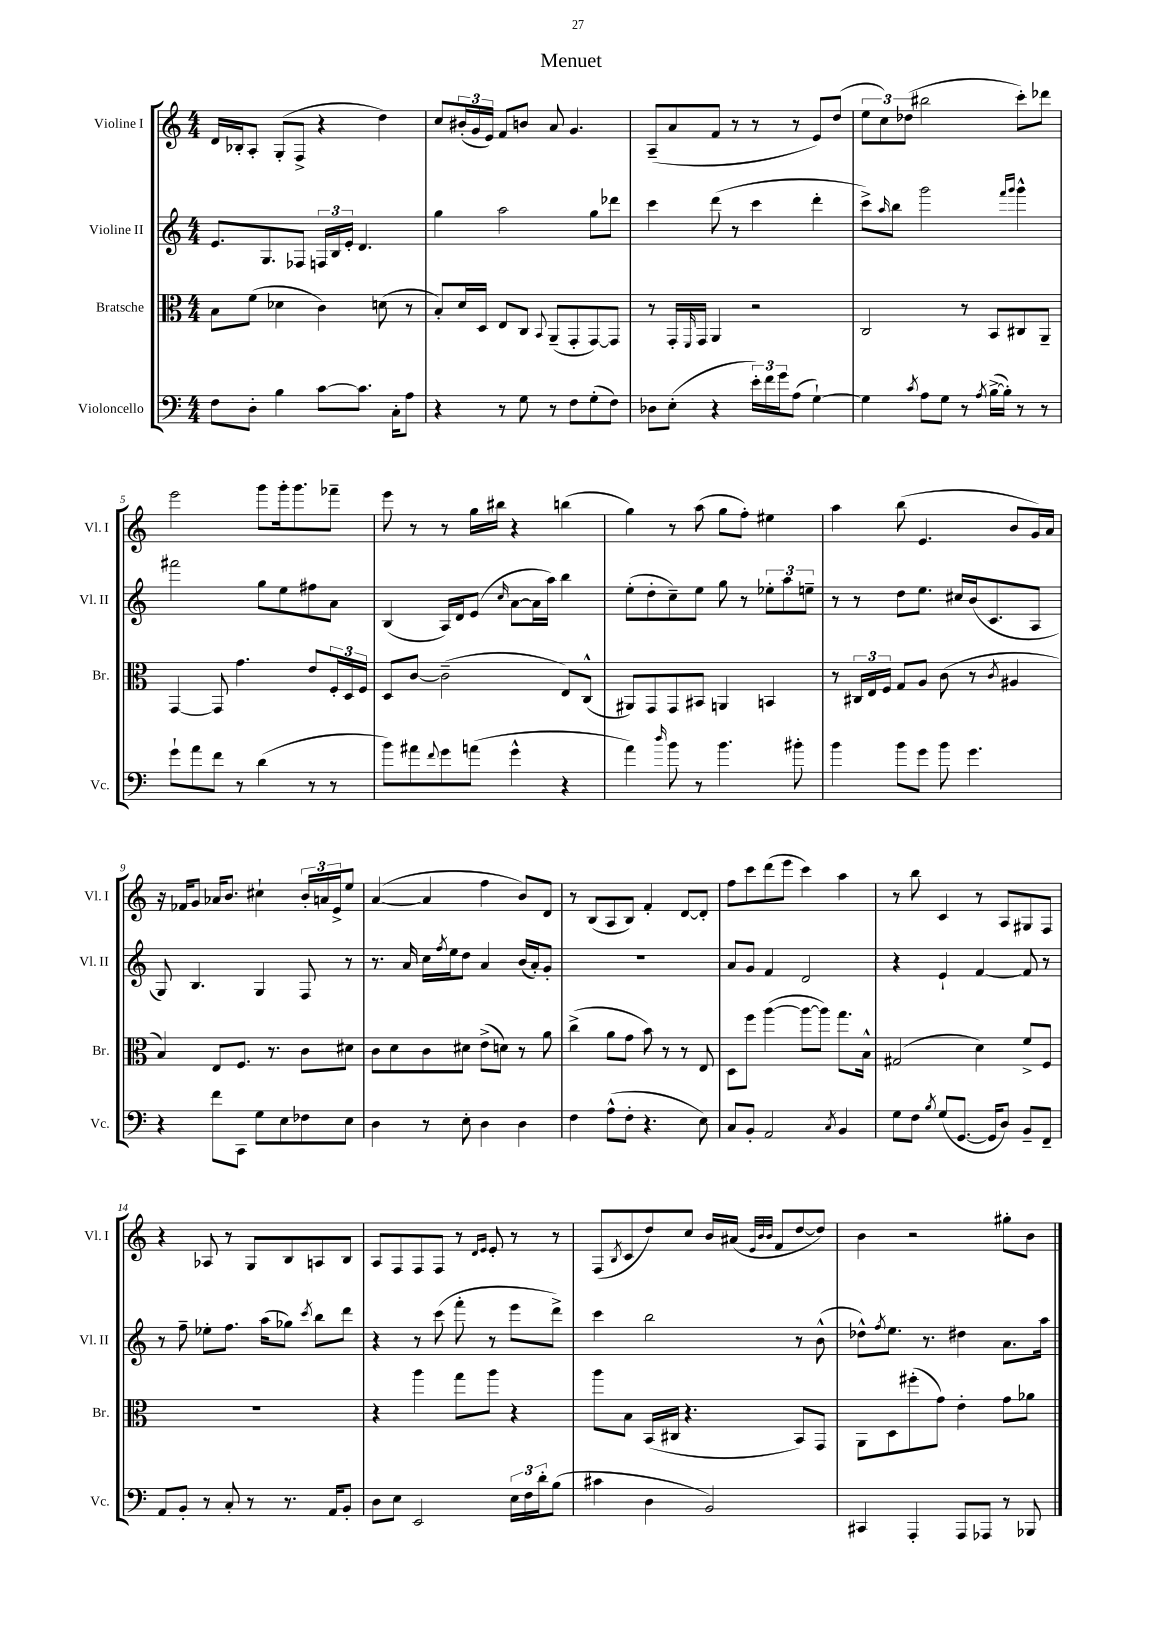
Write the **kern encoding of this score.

**kern	**kern	**kern	**kern
*staff4	*staff3	*staff2	*staff1
*clefF4	*clefC3	*clefG2	*clefG2
*k[]	*k[]	*k[]	*k[]
*M4/4	*M4/4	*M4/4	*M4/4
8F	8B	8.e	16d
.	.	.	16B-'
8D'	(8f	.	8A'
.	.	8.G	.
4B	4d-	.	(8G'
.	.	8F-	8F^
[8c	4c)	24F	4r
.	.	24B	.
.	.	24e'	.
8.c]	.	4.d	.
.	(8d	.	4dd)
16C'	.	.	.
8A	8r	.	.
=	=	=	=
4r	8B')	4gg	8cc
.	16d	.	(24b#'
.	.	.	24g
.	16D	.	.
.	.	.	24e)
8r	8E	2aa	8f
8G	8C	.	8b
.	8qqBB	.	.
8r	(8AA~	.	8a
8F	8GG'	.	4.g
(8G'	[8GG)	8gg	.
8F)	8GG]	8ddd-	.
=	=	=	=
8D-	8r	4ccc	(8A~
(8E'	16GG'	.	8a
.	16qqFF	.	.
.	16GG	.	.
4r	4AA	(8ddd	8f
.	.	8r	8r
24e')	2r	4ccc	8r
24f	.	.	.
24g	.	.	.
(8A	.	.	8r
[4G`)	.	4ddd'	8e)
.	.	.	(8dd
=	=	=	=
4G]	2C	8ccc^)	12ee
.	.	.	12cc)
.	.	16qqaa	.
.	.	8bb	.
.	.	.	(12dd-
8qc	.	.	.
8A	.	2ggg	2bb#
8G	.	.	.
8r	8r	.	.
8qA	.	.	.
([16B^	8BB	.	.
16B'])	.	.	.
.	.	16qqfff	.
.	.	16qqggg	.
8r	8C#	4ggg^^	8ccc')
8r	8AA~	.	8ddd-
=	=	=	=
8g`	[4GG	2fff#	2eee
8a	.	.	.
8f	8GG]	.	.
8r	4.g	.	.
(4d	.	8gg	8ggg
.	.	8ee	16ggg'
.	.	.	8.ggg
8r	8e	8ff#	.
8r	24F'	8a	8fff-~
.	24D	.	.
.	24F	.	.
=	=	=	=
8b)	8D	(4B	8eee
8a#	[8c	.	8r
8qqf	.	.	.
8g	(2c~]	16A)	8r
.	.	16d	.
(8a	.	(8e	16gg
.	.	.	16bb#
.	.	16qqcc	.
4g^^	.	[8a	4r
.	.	16a]	.
.	.	16aa)	.
4r	8E)	4bb	(4bb
.	(8C^^	.	.
=	=	=	=
4a)	8AA#)	(8ee'	4gg)
.	8GG	8dd'	.
16qqdd	.	.	.
8b	8GG	8cc~)	8r
8r	8BB#	8ee	(8aa
4.b	4AA	8gg	8gg
.	.	8r	8ff')
.	4BB	12ee-'	4ee#
.	.	12aa	.
8b#'	.	.	.
.	.	12ee~	.
=	=	=	=
4b	8r	8r	4aa
.	24C#	8r	.
.	24E	.	.
.	24F	.	.
8b	8G	8dd	(8bb
8g	8A	8.ee	4.e
8b	(8c	.	.
.	.	16cc#	.
4.g	8r	(16b	.
.	.	8.c	.
.	8qc	.	.
.	4A#	.	8b
.	.	8A	16g)
.	.	.	16a
=	=	=	=
4r	4B)	8G)	16r
.	.	.	16f-
.	.	4.B	8g
8f	8E	.	16a-
.	.	.	8.b
8CC	8.F	.	.
8G	.	4G	4cc#`
.	8.r	.	.
8E	.	.	.
8F-	8c	8F	24b'
.	.	.	24a
.	.	.	24e^
8E	8d#	8r	8ee
=	=	=	=
4D	8c	8.r	([4a
.	8d	.	.
.	.	16a	.
8r	8c	16cc	4a]
.	.	8qff	.
.	.	16ee	.
8E'	8d#	8dd	.
4D	(8e^	4a	4ff
.	8d)	.	.
4D	8r	(16b	8b)
.	.	16a')	.
.	8a	8g'	8d
=	=	=	=
4F	(4cc^	1r	8r
.	.	.	(8B
(8A^^	8a	.	8A
8F'	8g	.	8B)
4.r	8b)	.	4f'
.	8r	.	.
.	8r	.	[8d
8E)	8E	.	8d']
=	=	=	=
8C	8D	8a	8ff
8BB'	8ff	8g	8ccc
2AA	([4aa	4f	(8ddd
.	.	.	8eee
.	8aa_	2d	4ccc)
.	8aa])	.	.
8qC	.	.	.
4BB	8.gg	.	4aa
.	16B^^	.	.
=	=	=	=
8G	(2G#	4r	8r
8F	.	.	8bb
8qB	.	.	.
(8G	.	4e`	4c
[8.GG	.	.	.
.	4d)	[4f	8r
16GG]	.	.	.
8D)	.	.	8A
8BB~	8f^	8f]	8G#
8FF~	8F	8r	8F
=	=	=	=
8AA	1r	8r	4r
8BB'	.	8ff~	.
8r	.	8ee-'	8A-
8C'	.	8.ff	8r
8r	.	.	8G
.	.	(16aa	.
8.r	.	8gg-)	8B
.	.	8qccc	.
.	.	8bb	8A
16AA	.	.	.
8BB'	.	8ddd	8B
=	=	=	=
8D	4r	4r	8A
8E	.	.	8F
2EE	4aa	8r	8F
.	.	(8ccc	8F
.	8gg	8fff'	8r
.	.	.	16qqd
.	.	.	16qqe
.	8aa	8r	8e'
24E	4r	8eee	8r
24F	.	.	.
24d'	.	.	.
(8B	.	8ddd^)	8r
=	=	=	=
4c#	8aa	4ccc	(8F
.	.	.	8qB
.	8B	.	8c
4D	(16BB	2bb	8dd)
.	16C#	.	.
.	4.r	.	8cc
2BB)	.	.	16b
.	.	.	(16a#
.	.	.	32qqe
.	.	.	32qqb
.	.	.	32qqb
.	.	.	8f
.	8BB)	8r	[8dd
.	8GG	(8b^^	8dd])
=	=	=	=
4CC#	8AA	8dd-^^)	4b
.	.	8qff	.
.	8D	8.ee	.
4AAA'	(8ff#'	.	2r
.	.	8.r	.
.	8g)	.	.
8AAA	4e'	4dd#	.
8AAA-	.	.	.
8r	8g	8.a	8gg#'
8BBB-	8a-	.	8b
.	.	16aa	.
==	==	==	==
*-	*-	*-	*-
